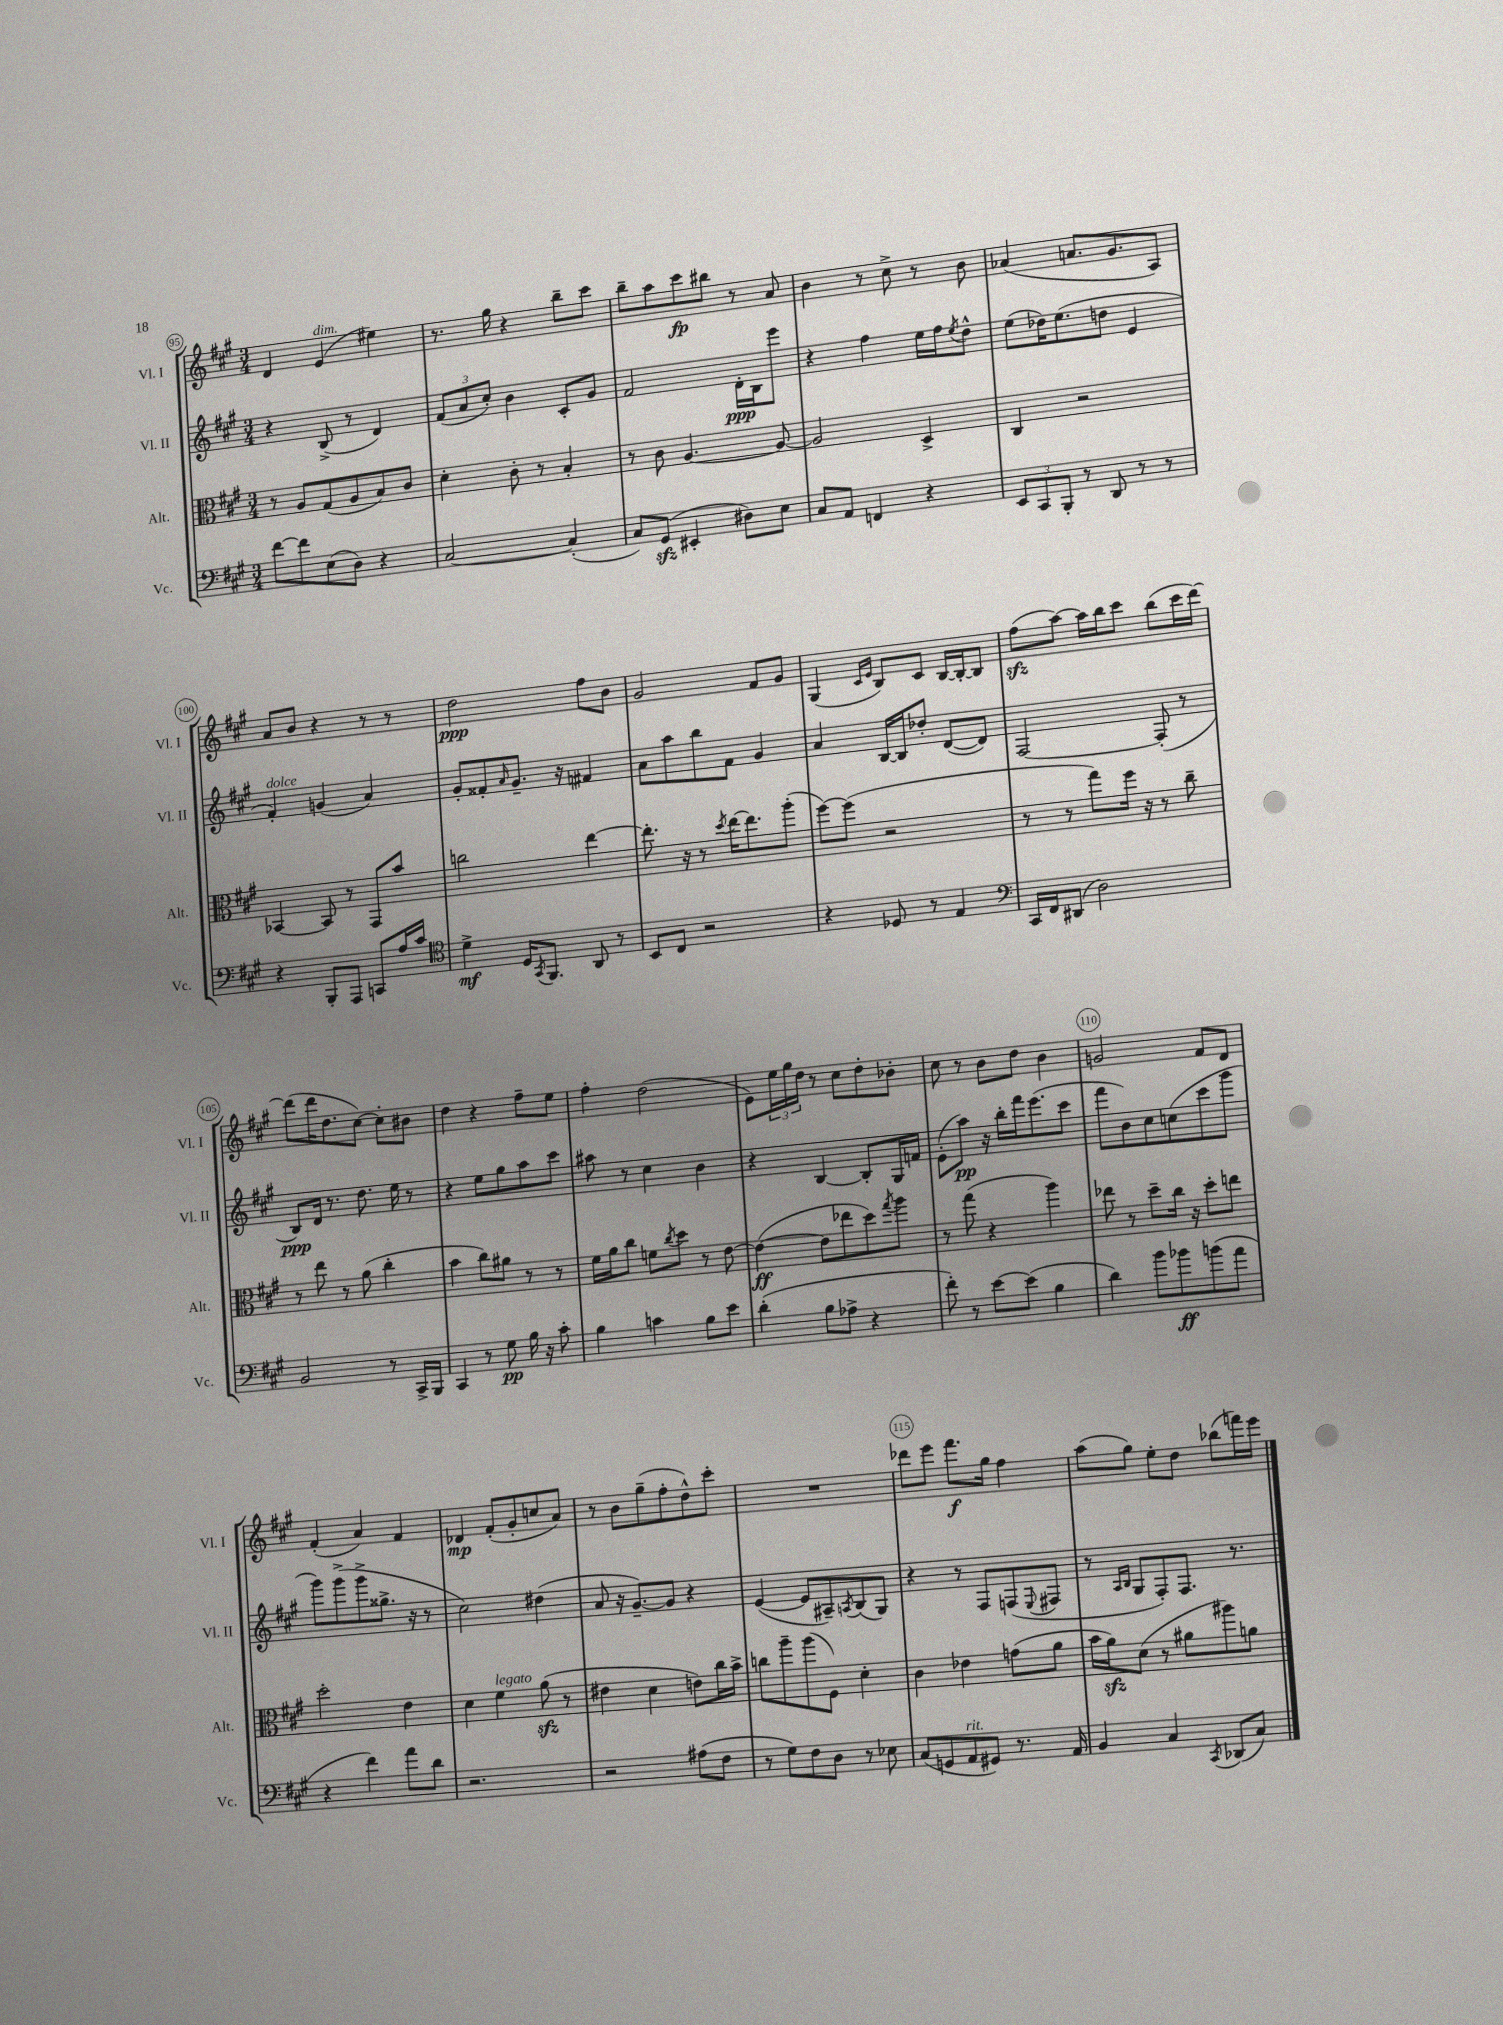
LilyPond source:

<<
\new StaffGroup <<
\new Staff = "s0" \with { instrumentName = "Vl. I" shortInstrumentName = "Vl. I" } {
    \clef treble \key a \major \numericTimeSignature \time 3/4
    d'4 e'4^\markup { \italic "dim." }( eis''4) |
    r8. gis''16 r4 b''8-- cis'''8 |
    b''8-- a''8 cis'''8\fp bis''8 r8 a'8 |
    b'4 r8 cis''8-> r8 b'8 |
    aes'4( a'8. gis'8. a8) |
    a'8 b'8 r4 r8 r8 |
    d''2\ppp fis''8 b'8 |
    gis'2 fis'8 gis'8 |
    gis4( \grace { cis'16 e'16 } b8) cis'8 b16~ b16~-. b8 |
    fis''8\sfz( a''8~) a''16 b''16 cis'''8 b''8( cis'''16 d'''16~) |
    d'''8( d'''16 d''8. cis''8~) cis''8-. bis'8 |
    d''4 r4 fis''8-- e''8 |
    fis''4-. d''2( |
    e'8) \tuplet 3/2 { e''16 gis''16 d''16 } r8 cis''8 d''8-. bes'8-. |
    cis''8 r8 b'8 d''8 b'4 |
    g'2 fis'8 d'8 |
    fis'4-.( a'4) fis'4 |
    des'4\mp fis'8-.( gis'8-. c''8 a'8) |
    r8 b'8 gis''8--( fis''8-. d''8-^) cis'''8-. |
    R2. |
    des'''8 e'''8 fis'''8.\f gis''16 fis''4 |
    a''8( gis''8) e''8-. d''8 bes''8( f'''16) e'''16 \bar "|." |
}
\new Staff = "s1" \with { instrumentName = "Vl. II" shortInstrumentName = "Vl. II" } {
    \clef treble \key a \major \numericTimeSignature \time 3/4
    r4 b8->( r8 d'4) |
    \tuplet 3/2 { fis'8( a'8 cis''8-.) } b'4 cis'8-. gis'8 |
    fis'2 d'16-.\ppp b16 e'''8 |
    r4 fis''4 e''16 fis''16 \acciaccatura { e''8 } d''8-^ |
    e''8( des''16) e''8.( d''8 e'4 |
    fis'4-.^\markup { \italic "dolce" }) g'4( a'4) |
    gis'8-. fisis'8-. \grace { a'16 } gis'8.-- r16 fis'4 |
    a'8 a''8 b''8 fis'8 gis'4 |
    a'4 b16~ b16 des''8-. d'8~( d'8) |
    fis2~ fis8-.( r8 |
    b8\ppp) d'16 r8. d''8. e''16 r8 |
    r4 e''8 gis''8 a''8 cis'''8 |
    ais''8 r8 cis''4 b'4 |
    r4 b4~ b8-. gis16 f'16 |
    e'8-.( a''8\pp) r16 b''16-. fis'''16 e'''8.( cis'''8 |
    fis'''8 b'8) cis''8 c''8( cis'''8 gis'''8 |
    gis'''8) gis'''8->( gis'''8-> gisis''8.-> r16 r8 |
    cis''2) dis''4( |
    a'8 r16 gis'8.~--) gis'8 r4 |
    e'4~( e'8 ais8--) \acciaccatura { a8 } b8( gis8) |
    r4 r8 fis8 f8( \appoggiatura { e8 } fis8 |
    r8 \grace { a16 b16 } gis8 fis8-.) fis8. r8. \bar "|." |
}
\new Staff = "s2" \with { instrumentName = "Alt." shortInstrumentName = "Alt." } {
    \clef alto \key a \major \numericTimeSignature \time 3/4
    r8 a8 gis8( a8 b8) cis'8 |
    d'4-. cis'8-. r8 b4-. |
    r8 cis'8 a4.~ a8~ |
    a2 d4-> |
    cis4 r2 |
    bes,4~ bes,8 r8 gis,8 b'8 |
    c''2 e''4~ |
    e''8.-. r16 r8 \acciaccatura { d''8 } e''16~ e''8. a''8-.( |
    fis''8~) fis''8( r2 |
    r8 r8 gis''8) fis''16 r16 r8 cis''8-- |
    r8 e''8 r8 a'8( cis''4-. |
    b'4 cis''8) ais'8 r8 r8 |
    fis'16 a'16 cis''8 f'8 \acciaccatura { cis''8 } d''8 r8 e'8~ |
    e'4~\ff( e'8 ees''8 d''8) \acciaccatura { gis''8 } a''8 |
    r8 gis''8( r4 a''4) |
    ees''8 r8 d''8-- cis''16 r16 d''8-. e''8 |
    d''2-. e'4 |
    d'4 fis'4^\markup { \italic "legato" } a'8\sfz( r8 |
    eis'4 d'4 e'8) cis''16 b'16-> |
    c''8 a''8-- a''8( fis8) d'4-. |
    cis'4 ees'4 g'8( a'8 |
    b'16 a'16\sfz) d'8( r8 ais'8 ais''8) a'8 \bar "|." |
}
\new Staff = "s3" \with { instrumentName = "Vc." shortInstrumentName = "Vc." } {
    \clef bass \key a \major \numericTimeSignature \time 3/4
    fis'8~ fis'8 e8( d8) r4 |
    cis2~ cis4-.( |
    cis8) gis,8\sfz( eis,4-. dis8) e8 |
    cis8 a,8 f,4 r4 |
    \tuplet 3/2 { e,8 cis,8 b,,8-. } r8 d,8 r8 r8 |
    r4 b,,8-. a,,8 c,8 a16 cis'16 |
    \clef tenor d'4->\mf d16 \acciaccatura { gis,8 } fis,8. a,8 r8 |
    b,8 cis8 r2 |
    r4 des8 r8 e4 |
    \clef bass cis,16 fis,16 dis,8( d2) |
    b,2 r8 cis,16-> b,,16 |
    cis,4 r8 gis8\pp b16 r16 cis'8-. |
    b4 c'4 b8 e'8 |
    d'4-.( b8 aes8-> r4 |
    fis'8-.) r8 e'8~ e'8( b4 |
    d'4) b'8 bes'8\ff b'8( a'8 |
    r4 fis'4) a'8 d'8 |
    r2. |
    r2 ais8( fis8 |
    r8 gis8) fis8 d8 r8 ees8 |
    cis8( g,8 a,8^\markup { \italic "rit." } gis,8) r8. a,16 |
    b,4 cis4 \acciaccatura { cis,8 } des,8( cis8) \bar "|." |
}
>>
>>
\layout { \context { \Score currentBarNumber = #95 \override BarNumber.break-visibility = ##(#f #t #t) barNumberVisibility = #(every-nth-bar-number-visible 5) \override BarNumber.stencil = #(make-stencil-circler 0.1 0.3 ly:text-interface::print) } }
